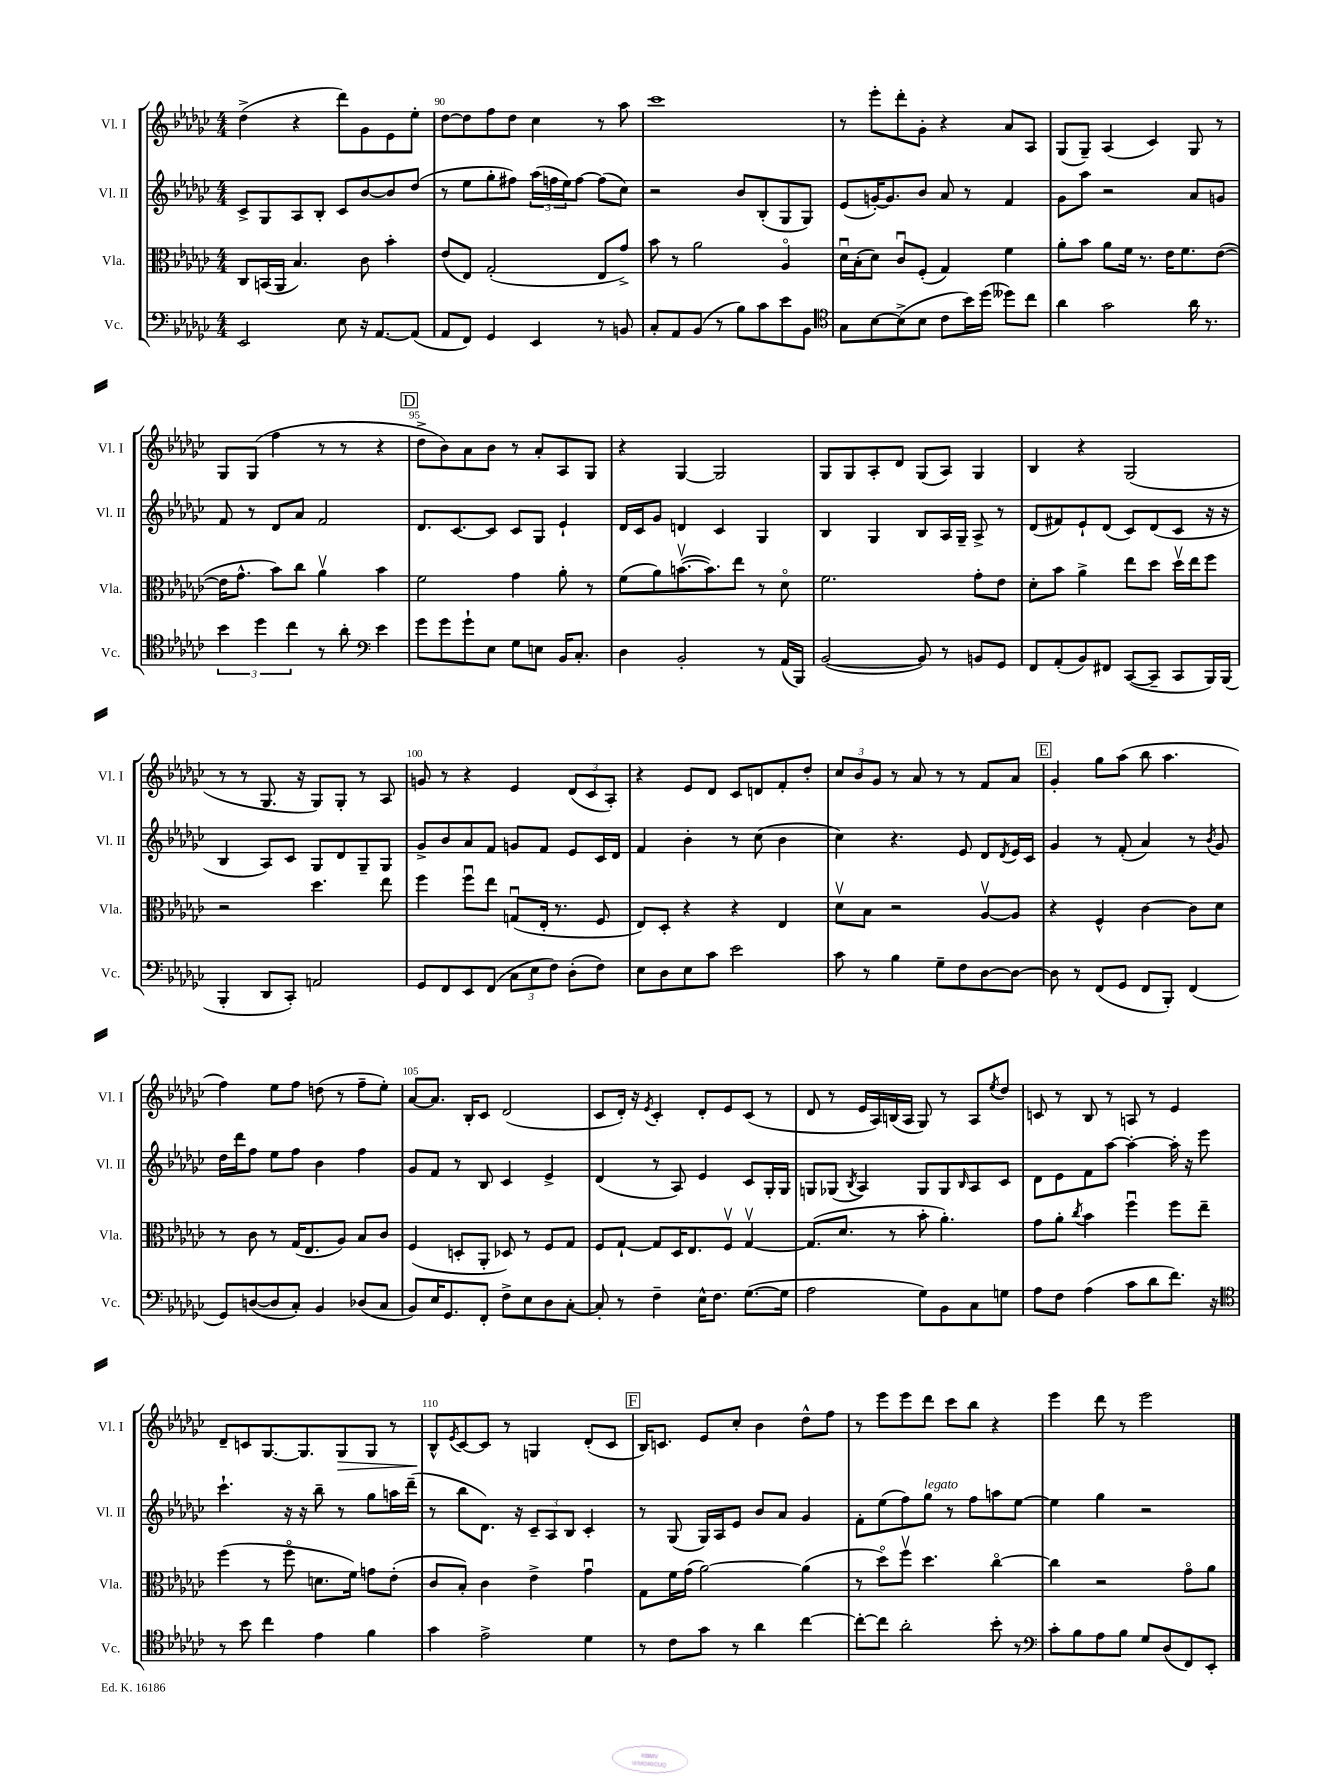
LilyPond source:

<<
\new StaffGroup <<
\new Staff = "s0" \with { instrumentName = "Vl. I" shortInstrumentName = "Vl. I" } {
    \clef treble \key ges \major \numericTimeSignature \time 4/4
    des''4->( r4 des'''8) ges'8 ees'8 ees''8-. |
    des''8~ des''8 f''8 des''8 ces''4 r8 aes''8 |
    ces'''1 |
    r8 ees'''8-. des'''8-. ges'8-. r4 aes'8 aes8 |
    ges8( ges8--) aes4( ces'4) ges8 r8 |
    ges8 ges8( f''4 r8 r8 r4 |
    \mark \markup { \box "D" } des''8-> bes'8) aes'8 bes'8 r8 aes'8-. aes8 ges8 |
    r4 ges4~ ges2 |
    ges8 ges8 aes8-. des'8 ges8( aes8) ges4 |
    bes4 r4 ges2( |
    r8 r8 ges8. r16 ges8) ges8-. r8 aes8 |
    g'8 r8 r4 ees'4 \tuplet 3/2 { des'8( ces'8 aes8-.) } |
    r4 ees'8 des'8 ces'8 d'8 f'8-. des''8-. |
    \tuplet 3/2 { ces''8 bes'8 ges'8 } r8 aes'8 r8 r8 f'8 aes'8 |
    \mark \markup { \box "E" } ges'4-. ges''8 aes''8( bes''8 aes''4. |
    f''4) ees''8 f''8 d''8( r8 f''8-- ees''8-.) |
    aes'8~ aes'8. bes16-. ces'8 des'2( |
    ces'8 des'16-.) r16 \acciaccatura { ees'8 } ces'4-. des'8-. ees'8 ces'8( r8 |
    des'8 r8 ees'16 aes16) b16( aes16 ges8) r8 aes8 \acciaccatura { ees''8 } des''8 |
    c'8 r8 bes8 r8 a8 r8 ees'4 |
    des'8-- c'8 ges8.~ ges8. ges8\> ges8 r8 |
    bes8-^\! \acciaccatura { ees'8 } ces'8~ ces'8 r8 g4 des'8-.( ces'8 |
    \mark \markup { \box "F" } bes16) c'8. ees'8 ces''8-. bes'4 des''8-^ f''8 |
    r8 ees'''8 ees'''8 des'''8 ces'''8 bes''8 r4 |
    ees'''4 des'''8 r8 ees'''2 \bar "|." |
}
\new Staff = "s1" \with { instrumentName = "Vl. II" shortInstrumentName = "Vl. II" } {
    \clef treble \key ges \major \numericTimeSignature \time 4/4
    ces'8-> ges8 aes8 bes8-. ces'8 bes'8~ bes'8 des''8( |
    r8 ees''8 ges''8-. fis''8) \tuplet 3/2 { aes''16( f''16 ees''16) } f''8~ f''8( ces''8) |
    r2 bes'8 bes8-.( ges8 ges8) |
    ees'8( g'16~-.) g'8. bes'8 aes'8 r8 f'4 |
    ges'8 aes''8 r2 aes'8 g'8 |
    f'8 r8 des'8 aes'8 f'2 |
    \mark \markup { \box "D" } des'8. ces'8.~ ces'8 ces'8 ges8 ees'4-! |
    des'16 ces'16 ges'8 d'4 ces'4 ges4 |
    bes4 ges4 bes8 aes16 ges16-- aes8-> r8 |
    des'8( fis'8) ees'8-! des'8( ces'8) des'8( ces'8 r16 r16 |
    bes4 aes8) ces'8 ges8 des'8 ges8-- ges8 |
    ges'8-> bes'8 aes'8 f'8 g'8 f'8 ees'8 ces'16 des'16 |
    f'4 bes'4-. r8 ces''8( bes'4 |
    ces''4) r4. ees'8 des'8 \acciaccatura { des'8 } ees'16 ces'16 |
    \mark \markup { \box "E" } ges'4 r8 f'8-.( aes'4) r8 \acciaccatura { bes'8 } ges'8 |
    des''16 des'''16 f''8 ees''8 f''8 bes'4 f''4 |
    ges'8 f'8 r8 bes8 ces'4 ees'4-> |
    des'4( r8 aes8) ees'4 ces'8 ges16-. ges16 |
    g8 ges8( \acciaccatura { bes8 } aes4) ges8 ges8 \grace { bes16 } aes8 ces'8 |
    des'8 ees'8 f'8 aes''8~ aes''4~-. aes''16-. r16 ees'''8 |
    ces'''4.-! r16 r16 bes''8-- r8 ges''8 a''16 des'''16--( |
    r8 bes''8 des'8.) r16 \tuplet 3/2 { ces'8-- aes8 bes8 } ces'4-. |
    \mark \markup { \box "F" } r8 ges8( ges16) aes16 ees'8 bes'8 aes'8 ges'4 |
    f'8-. ees''8( f''8) ges''8^\markup { \italic "legato" } r8 f''8 a''8 ees''8~ |
    ees''4 ges''4 r2 \bar "|." |
}
\new Staff = "s2" \with { instrumentName = "Vla." shortInstrumentName = "Vla." } {
    \clef alto \key ges \major \numericTimeSignature \time 4/4
    ces8 b,16( aes,16 bes4.) ces'8 bes'4-. |
    ees'8( ees8) ges2-.( ees8 ges'8->) |
    bes'8 r8 aes'2 aes4\flageolet |
    des'16\downbow bes16-.( des'8) ces'8\downbow f8-.( ges4) f'4 |
    aes'8-. bes'8 aes'8 f'16 r8. ees'16 f'8. ees'8~( |
    ees'16 ges'8.-^ bes'8) ces''8 aes'4\upbow bes'4 |
    \mark \markup { \box "D" } f'2 ges'4 aes'8-. r8 |
    f'8( aes'8) b'8.~\upbow( b'8.) ees''8 r8 des'8\flageolet |
    f'2. ges'8-. ees'8 |
    des'8-. bes'8 aes'4-> ees''8 des''8 des''16\upbow ees''16 f''8 |
    r2 des''4. ees''8 |
    f''4 f''8\downbow ees''8 g8\downbow( ees16-. r8. f8 |
    ees8) des8-. r4 r4 ees4 |
    des'8\upbow bes8 r2 aes8~\upbow aes8 |
    \mark \markup { \box "E" } r4 f4-^ ces'4~ ces'8 des'8 |
    r8 ces'8 r8 ges16( ees8. aes8) bes8 ces'8 |
    f4( d8-. aes,8-. des8) r8 f8 ges8 |
    f8 ges8~-! ges8 des16 ees8. f8\upbow ges4~\upbow |
    ges8.( des'8. r8 bes'8-. aes'4.-.) |
    ges'8 aes'8-. \acciaccatura { ces''8 } bes'4 f''4\downbow f''8 ees''8-- |
    f''4( r8 f''8\flageolet d'8. f'16) g'8 ees'8-.( |
    ces'8 bes8-.) ces'4 ees'4-> ges'4\downbow |
    \mark \markup { \box "F" } ges8 f'16 ges'16( aes'2~) aes'4( |
    r8 des''8\flageolet) f''8\upbow des''4. ces''4~\flageolet |
    ces''4 r2 ges'8\flageolet aes'8 \bar "|." |
}
\new Staff = "s3" \with { instrumentName = "Vc." shortInstrumentName = "Vc." } {
    \clef bass \key ges \major \numericTimeSignature \time 4/4
    ees,2 ees8 r16 aes,8.~ aes,8( |
    aes,8 f,8) ges,4 ees,4 r8 b,8 |
    ces8-. aes,8 bes,8( r8 bes8) ces'8 ees'8 bes,8 |
    \clef tenor ges8 bes8~ bes8->( bes8 ces'8 bes'16) des''16( deses''8) ces''8 |
    aes'4 ges'2 aes'16 r8. |
    \tuplet 3/2 { bes'4 des''4 ces''4 } r8 aes'8-. \clef bass ees'4 |
    \mark \markup { \box "D" } ges'8 ges'8 ges'8-! ees8 ges8 e8 bes,16 ces8.-. |
    des4 bes,2-. r8 aes,16( bes,,16) |
    bes,2~( bes,8) r8 b,8 ges,8 |
    f,8 aes,8-.( bes,8) fis,8 ces,8~( ces,8-- ces,8 bes,,16) bes,,16( |
    bes,,4-. des,8 ces,8-.) a,2 |
    ges,8 f,8 ees,8 f,8( \tuplet 3/2 { ces8 ees8 f8) } des8-.( f8) |
    ees8 des8 ees8 ces'8 ees'2 |
    ces'8 r8 bes4 ges8-- f8 des8~ des8~ |
    \mark \markup { \box "E" } des8 r8 f,8( ges,8 f,8 bes,,8-.) f,4( |
    ges,8) d8~( d8 ces8-.) bes,4 des8( ces8 |
    bes,8) ees16 ges,8. f,8-. f8-> ees8 des8 ces8~-. |
    ces8-. r8 f4-- ees16-^ f8. ges8.~( ges16 |
    aes2 ges8) bes,8 ces8 g8 |
    aes8 f8 aes4( ces'8 des'8 f'8.) r16 |
    \clef tenor r8 bes'8 ces''4 ees'4 f'4 |
    ges'4 ees'2-> des'4 |
    \mark \markup { \box "F" } r8 ces'8 ges'8 r8 aes'4 ces''4~ |
    ces''8~-. ces''8 aes'2-. bes'8-. r8 |
    \clef bass ces'8-. bes8 aes8 bes8 ges8 des8( f,8) ees,8-. \bar "|." |
}
>>
>>
\layout { \context { \Score currentBarNumber = #89 \override BarNumber.break-visibility = ##(#f #t #t) barNumberVisibility = #(every-nth-bar-number-visible 5) } }
